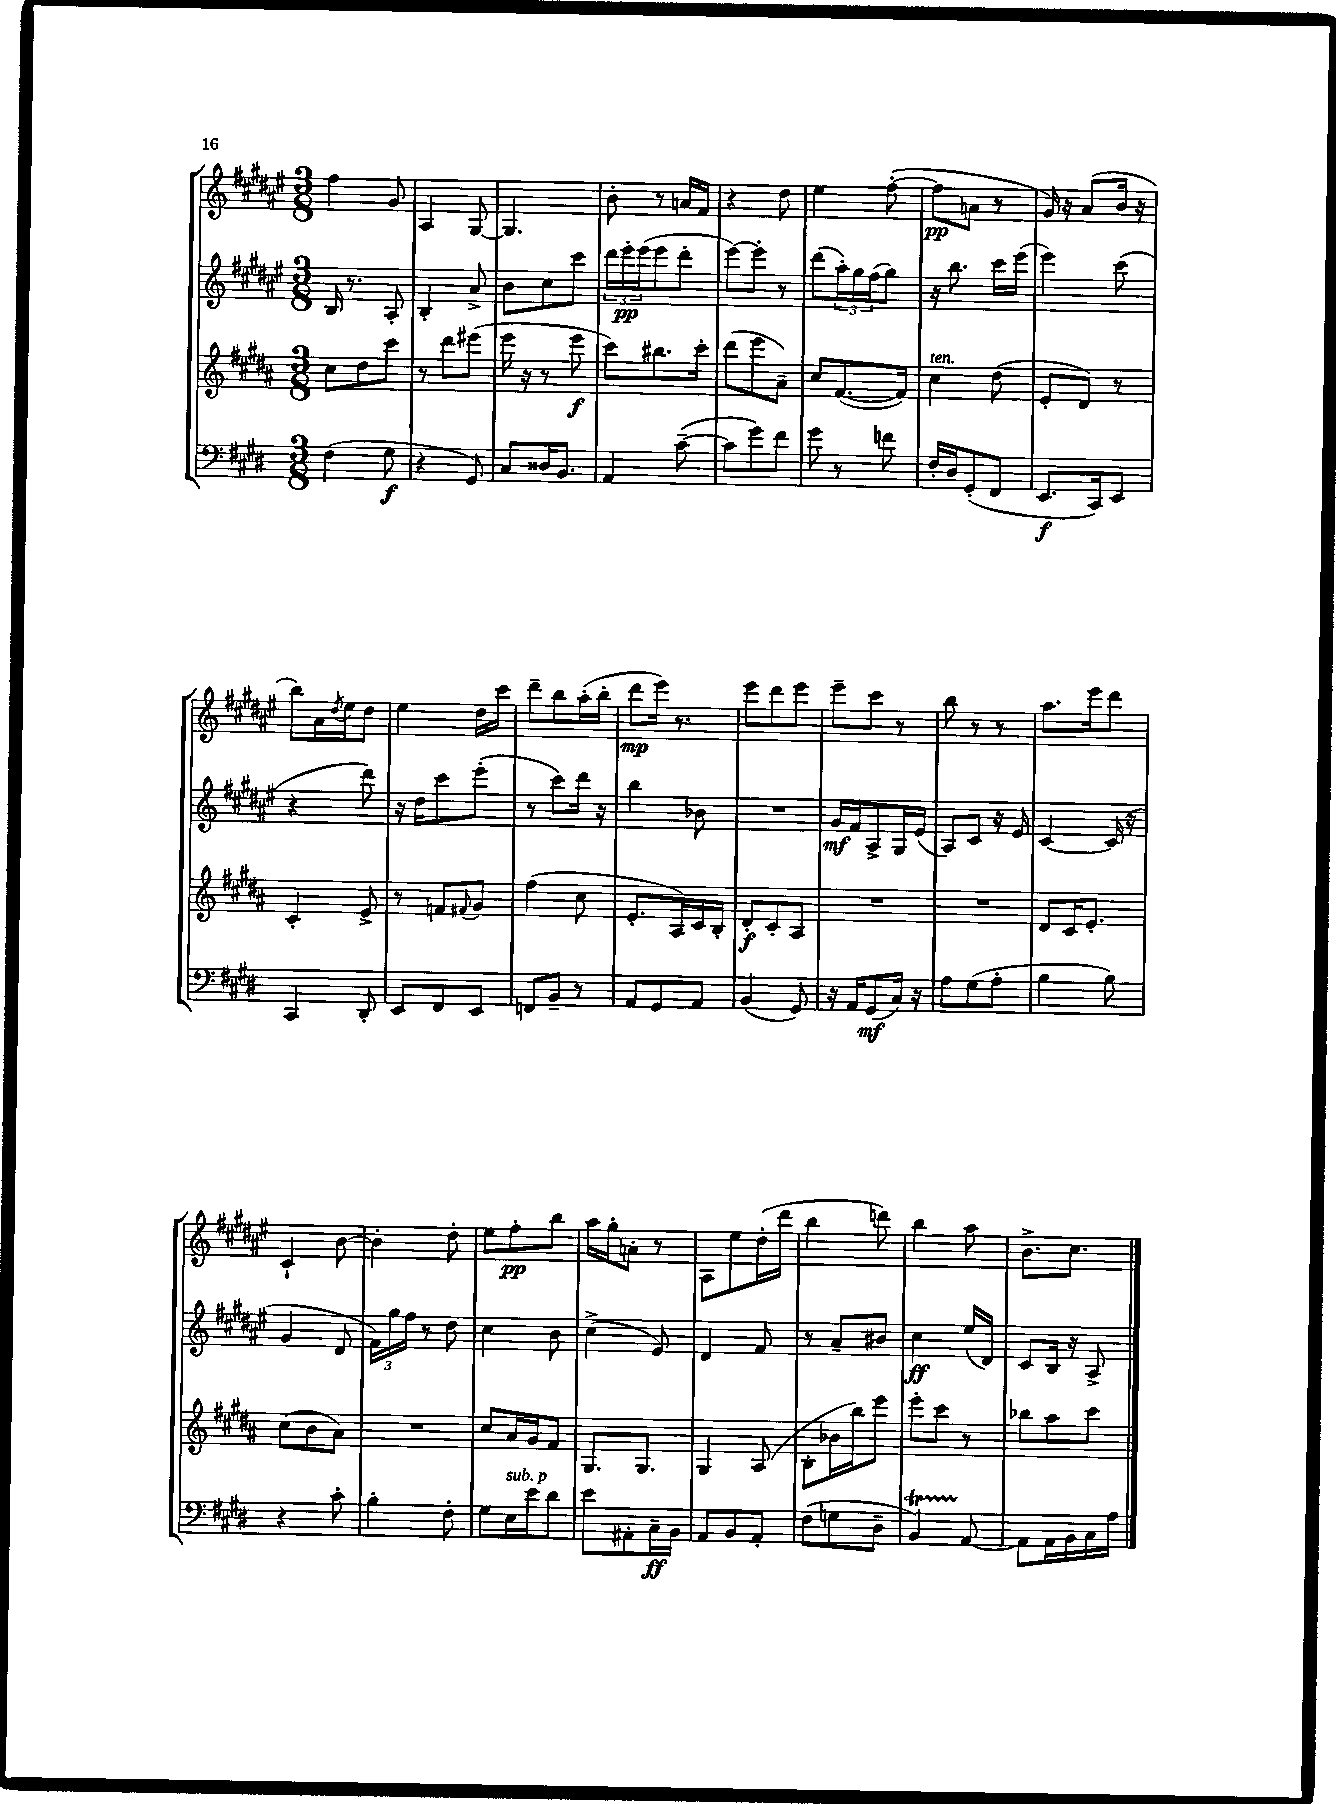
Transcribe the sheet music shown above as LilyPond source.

<<
\new StaffGroup <<
\new Staff = "s0" {
    \clef treble \key fis \major \numericTimeSignature \time 3/8
    fis''4 gis'8 |
    ais4 gis8~ |
    gis4. |
    b'8-. r8 a'16 fis'16 |
    r4 dis''8 |
    eis''4 fis''8~-.( |
    fis''8\pp a'8 r8 |
    gis'16) r16 ais'8( b'16 r16 |
    b''8) ais'16 \acciaccatura { dis''8 } eis''16 dis''8 |
    eis''4 dis''16 cis'''16 |
    dis'''8-- b''8 ais''16-.( b''16-. |
    dis'''8\mp eis'''16) r8. |
    eis'''8 dis'''8 eis'''8 |
    eis'''8-- cis'''8 r8 |
    b''8 r8 r8 |
    ais''8. eis'''16 dis'''8 |
    cis'4-! b'8~ |
    b'4-. dis''8-. |
    eis''8 fis''8-.\pp b''8 |
    ais''16 gis''16-. a'8-. r8 |
    ais8 eis''8 dis''16-.( dis'''16 |
    b''4 d'''8) |
    b''4 ais''8 |
    b'8.-> cis''8. \bar "|." |
}
\new Staff = "s1" {
    \clef treble \key fis \major \numericTimeSignature \time 3/8
    b16 r8. ais8-. |
    b4-. ais'8-> |
    b'8 cis''8 cis'''8 |
    \tuplet 3/2 { dis'''16 eis'''16-.\pp eis'''16( } eis'''8 dis'''8-. |
    eis'''8~) eis'''8-. r8 |
    dis'''8( \tuplet 3/2 { ais''16-.) gis''16 fis''16( } gis''8) |
    r16 b''8. cis'''16 eis'''16( |
    eis'''4) cis'''8( |
    r4 dis'''8) |
    r16 dis''16 cis'''8 eis'''8-.( |
    r8 cis'''8) dis'''16 r16 |
    b''4 bes'8 |
    R4. |
    gis'16\mf fis'16 ais8-> gis16 eis'16( |
    ais8) cis'8 r16 eis'16 |
    cis'4~ cis'16( r16 |
    gis'4 dis'8 |
    \tuplet 3/2 { fis'16) gis''16 fis''16 } r8 dis''8 |
    cis''4 b'8 |
    cis''4->( eis'8) |
    dis'4 fis'8 |
    r8 ais'8-- bis'8 |
    cis''4\ff eis''16( dis'16) |
    cis'8 b16 r16 ais8-> \bar "|." |
}
\new Staff = "s2" {
    \clef treble \key b \major \numericTimeSignature \time 3/8
    cis''8 dis''8 cis'''8 |
    r8 dis'''8 eis'''8( |
    e'''16 r16 r8 e'''8\f |
    cis'''8) bis''8. cis'''16-. |
    dis'''8( e'''8 ais'8--) |
    cis''8 fis'8.~( fis'16) |
    cis''4^\markup { \italic "ten." } dis''8( |
    e'8-. dis'8) r8 |
    cis'4-. e'8-> |
    r8 f'8 \appoggiatura { fis'8 } gis'8 |
    fis''4( cis''8 |
    e'8.-. ais16) cis'16 b16-. |
    dis'8-.\f cis'8-. ais8 |
    R4. |
    R4. |
    dis'8 cis'16 e'8.-. |
    cis''8( b'8 ais'8) |
    R4. |
    cis''8 ais'16 gis'16 fis'8 |
    gis8. gis8. |
    gis4 ais8( |
    b8-. bes'16 b''16) e'''8 |
    e'''8-. cis'''8 r8 |
    bes''8 ais''8 cis'''8 \bar "|." |
}
\new Staff = "s3" {
    \clef bass \key e \major \numericTimeSignature \time 3/8
    fis4( gis8\f |
    r4 gis,8) |
    cis8 disis16 b,8. |
    a,4 cis'8~--( |
    cis'8 gis'8) fis'8 |
    gis'8 r8 f'8 |
    fis16-. dis16 gis,8-.( fis,8 |
    e,8.\f cis,16) e,8 |
    cis,4 dis,8-. |
    e,8 fis,8 e,8 |
    f,8 b,8-- r8 |
    a,8 gis,8 a,8 |
    b,4( gis,8) |
    r16 a,16 gis,8\mf( cis16) r16 |
    a8 gis8( a8-. |
    b4 b8) |
    r4 cis'8-. |
    b4-. fis8-. |
    gis8 e16^\markup { \italic "sub. p" } e'16 dis'8 |
    e'8 ais,8-. cis16--\ff b,16 |
    a,8 b,8 a,8-. |
    fis8( g8 dis8-- |
    b,4\startTrillSpan) a,8~\stopTrillSpan |
    a,8 a,16 b,16 cis16 a16 \bar "|." |
}
>>
>>
\layout { \context { \Score \remove "Bar_number_engraver" } }
